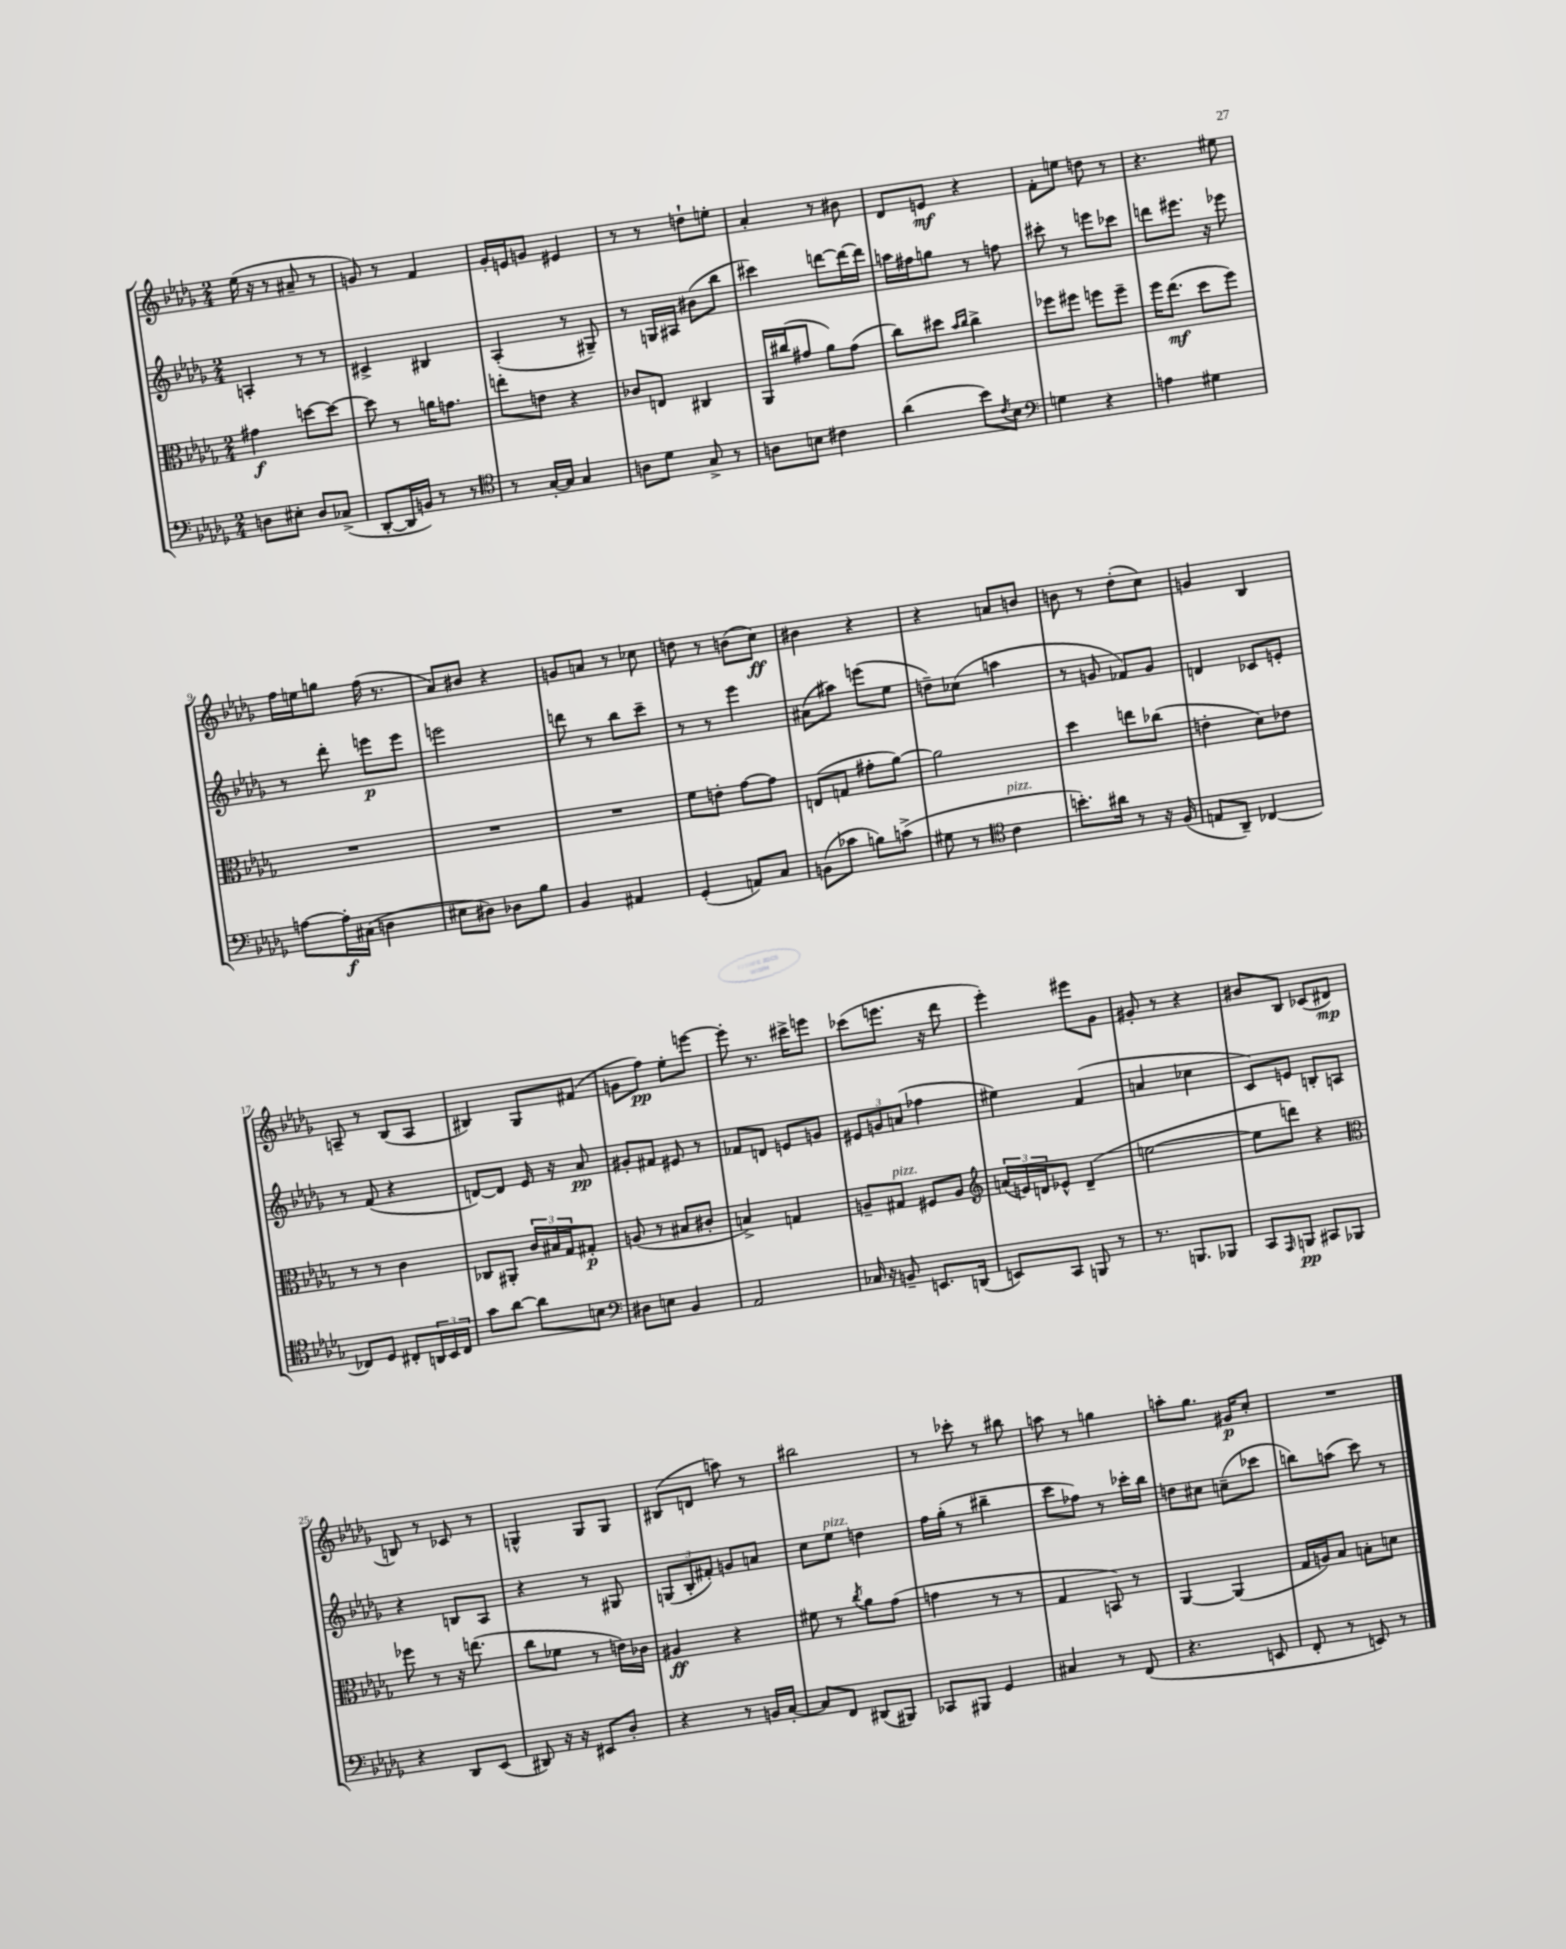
<<
\new StaffGroup <<
\new Staff = "s0" {
    \clef treble \key des \major \numericTimeSignature \time 2/4
    ees''16( r16 r8 ais'8-- r8 |
    g'8) r8 f'4 |
    ges'16-. e'16 g'8 eis'4 |
    r8 r8 d''8-! e''8-. |
    aes'4-. r8 bis'8 |
    des'8 e'8\mf r4 |
    f'8-. e''8 d''8 r8 |
    r4. eis''8 |
    f''16 e''16 g''8 f''16( r8. |
    aes'8) bis'8 r4 |
    g'8 a'8 r8 ces''8 |
    d''8 r8 b'8( c''8\ff) |
    bis'4 r4 |
    r4 a'8 b'8 |
    b'8 r8 des''8-.( c''8) |
    g'4 bes4 |
    a8-- r8 bes8( a8 |
    bis4) ges8 fis'8( |
    g'8 f''8\pp) ees''8-. e'''8~ |
    e'''8-. r8. cis'''16-> e'''8 |
    ces'''8( e'''8. r16 des'''8 |
    ees'''4-.) eis'''8 ges'8 |
    gis'8-. r8 r4 |
    bis'8 bes8 ces'8( dis'8\mp |
    b8) r8 ces'8 r8 |
    g4-^ g8 g8 |
    bis8( d'8 a''8) r8 |
    bis''2 |
    r8 ces'''8-. r8 bis''8 |
    a''8 r8 g''4 |
    a''8-. ges''8. gis'16\p c''8-. |
    R2 \bar "|." |
}
\new Staff = "s1" {
    \clef treble \key des \major \numericTimeSignature \time 2/4
    a4-. r8 r8 |
    cis'4-> bis4 |
    aes4-.( r8 gis8--) |
    r8 g16 ais16 bis'8( bes''8 |
    cis'''4) d'''8~ d'''16~ d'''16 |
    a''16 fis''16 g''8 r8 f''8 |
    cis'''8-. r8 e'''8 ces'''8 |
    d'''8 eis'''8. r16 ees'''8 |
    r8 des'''8-. e'''8\p e'''8 |
    e'''2 |
    d'''8 r8 bes''8 c'''8-- |
    r8 r8 ees'''4 |
    ais'8( ais''8) e'''8( ees''8 |
    d''8--) ces''8( a''4 |
    r8 g'8 fes'8) g'8 |
    d'4 ces'8 e'8-. |
    r8 f'8( r4 |
    d'8~) d'8 ees'16 r16 aes'8\pp |
    gis'8-. fis'8 eis'8 r8 |
    fes'8 d'8 e'8 g'8 |
    \tuplet 3/2 { eis'8 g'8 a'8( } fes''4 |
    eis''4) f'4( |
    a'4 ces''4 |
    c'8) e'8 b8-. a8 |
    r4 b8 aes8 |
    r4 r8 gis8 |
    \tuplet 3/2 { g8( bes8-. fis'8-.) } g'8 a'8 |
    c''8 ees''8^\markup { \italic "pizz." } d''4 |
    f''16 ges''16-.( r8 bis''4-- |
    c'''8 fes''8) r8 ces'''16-. bes''16 |
    d''8 cis''8 c''8--( ces'''8 |
    b''8) a''8( c'''8) r8 \bar "|." |
}
\new Staff = "s2" {
    \clef alto \key des \major \numericTimeSignature \time 2/4
    gis'4\f d''8~ d''8~ |
    d''8 r8 a'16 g'8. |
    e''8-. e'8 r4 |
    ces'8 e8 cis4 |
    aes,16 cis''16( gis'8 aes'8) gis'8( |
    c''8) dis''8 \grace { bes'16 c''16 } c''4-> |
    fes''8 fis''8 f''8 f''8-- |
    f''16 ees''8.\mf( des''8 f''8) |
    R2 |
    R2 |
    R2 |
    f'8 e'8-. ges'8~ ges'8 |
    e8( g8 gis'8-. aes'8~) |
    aes'2 |
    des''4 e''8 ces''8( |
    e'4-. des'8) ees'8 |
    r8 r8 c'4 |
    ces8 ais,8-. \tuplet 3/2 { c'16 bis16 ges16 } gis8-.\p |
    a8( r8 bis8 cis'8-. |
    b4->) g4 |
    a8-- gis8^\markup { \italic "pizz." } fis8 a8 |
    \clef treble \tuplet 3/2 { a'16( e'16) d'16 } ees'8-^ d'4--( |
    e''2~ |
    e''8 d'''8) r4 |
    \clef alto fes''8 r8 r16 e''8.( |
    c''8 fes'8 r8 e'16) ces'16 |
    ais4\ff r4 |
    fis'8 r8 \acciaccatura { c''8 } aes'8 ges'8( |
    g'4 r8 r8 |
    ges4 b,8) r8 |
    aes,4~ aes,4( |
    ges16 a16) bes8 b8-. d'8 \bar "|." |
}
\new Staff = "s3" {
    \clef bass \key des \major \numericTimeSignature \time 2/4
    d8 eis8-. d8 ces8->( |
    des,8~-. des,16 b,16) r8 r8 |
    \clef tenor r8 ges16~-. ges16 ges4 |
    a8 des'8 ges8-> r8 |
    a8 b8 cis'4 |
    aes'4( bes'8) \acciaccatura { c'8 } bes8 |
    \clef bass g4 r4 |
    a4 gis4 |
    a8~ a16-.\f cis16( d4 |
    eis8 dis8) des8 bes8 |
    bes,4 ais,4 |
    ges,4-.( a,8) c8 |
    b,8( ces'8 b8) c'8->( |
    gis8 r8 \clef tenor c'4^\markup { \italic "pizz." } |
    b'8.-.) ais'16 r8 r16 f16( |
    e8 aes,8--) ces4~ |
    ces8 des8 cis8-. \tuplet 3/2 { a,16 bes,16 cis16 } |
    ges'8 aes'8~ aes'8 b8 |
    \clef bass dis8 e8 bes,4 |
    aes,2 |
    ces16 r16 b,8-- e,8. d,16( |
    e,8) c,8 b,,8 r8 |
    r8. b,,8. bes,,8 |
    c,8 \grace { aes,,16 } b,,8\pp cis,8 bes,,8 |
    r4 des,8 ees,8( |
    dis,8) r16 r16 eis,8 des8-. |
    r4 r8 b,16 c16~-. |
    c8 f,8 dis,8( bis,,8) |
    ces,8 bis,,8 ges,4 |
    cis4 r8 f,8( |
    r4. e,8 |
    f,8-. r8 e,8) r8 \bar "|." |
}
>>
>>
